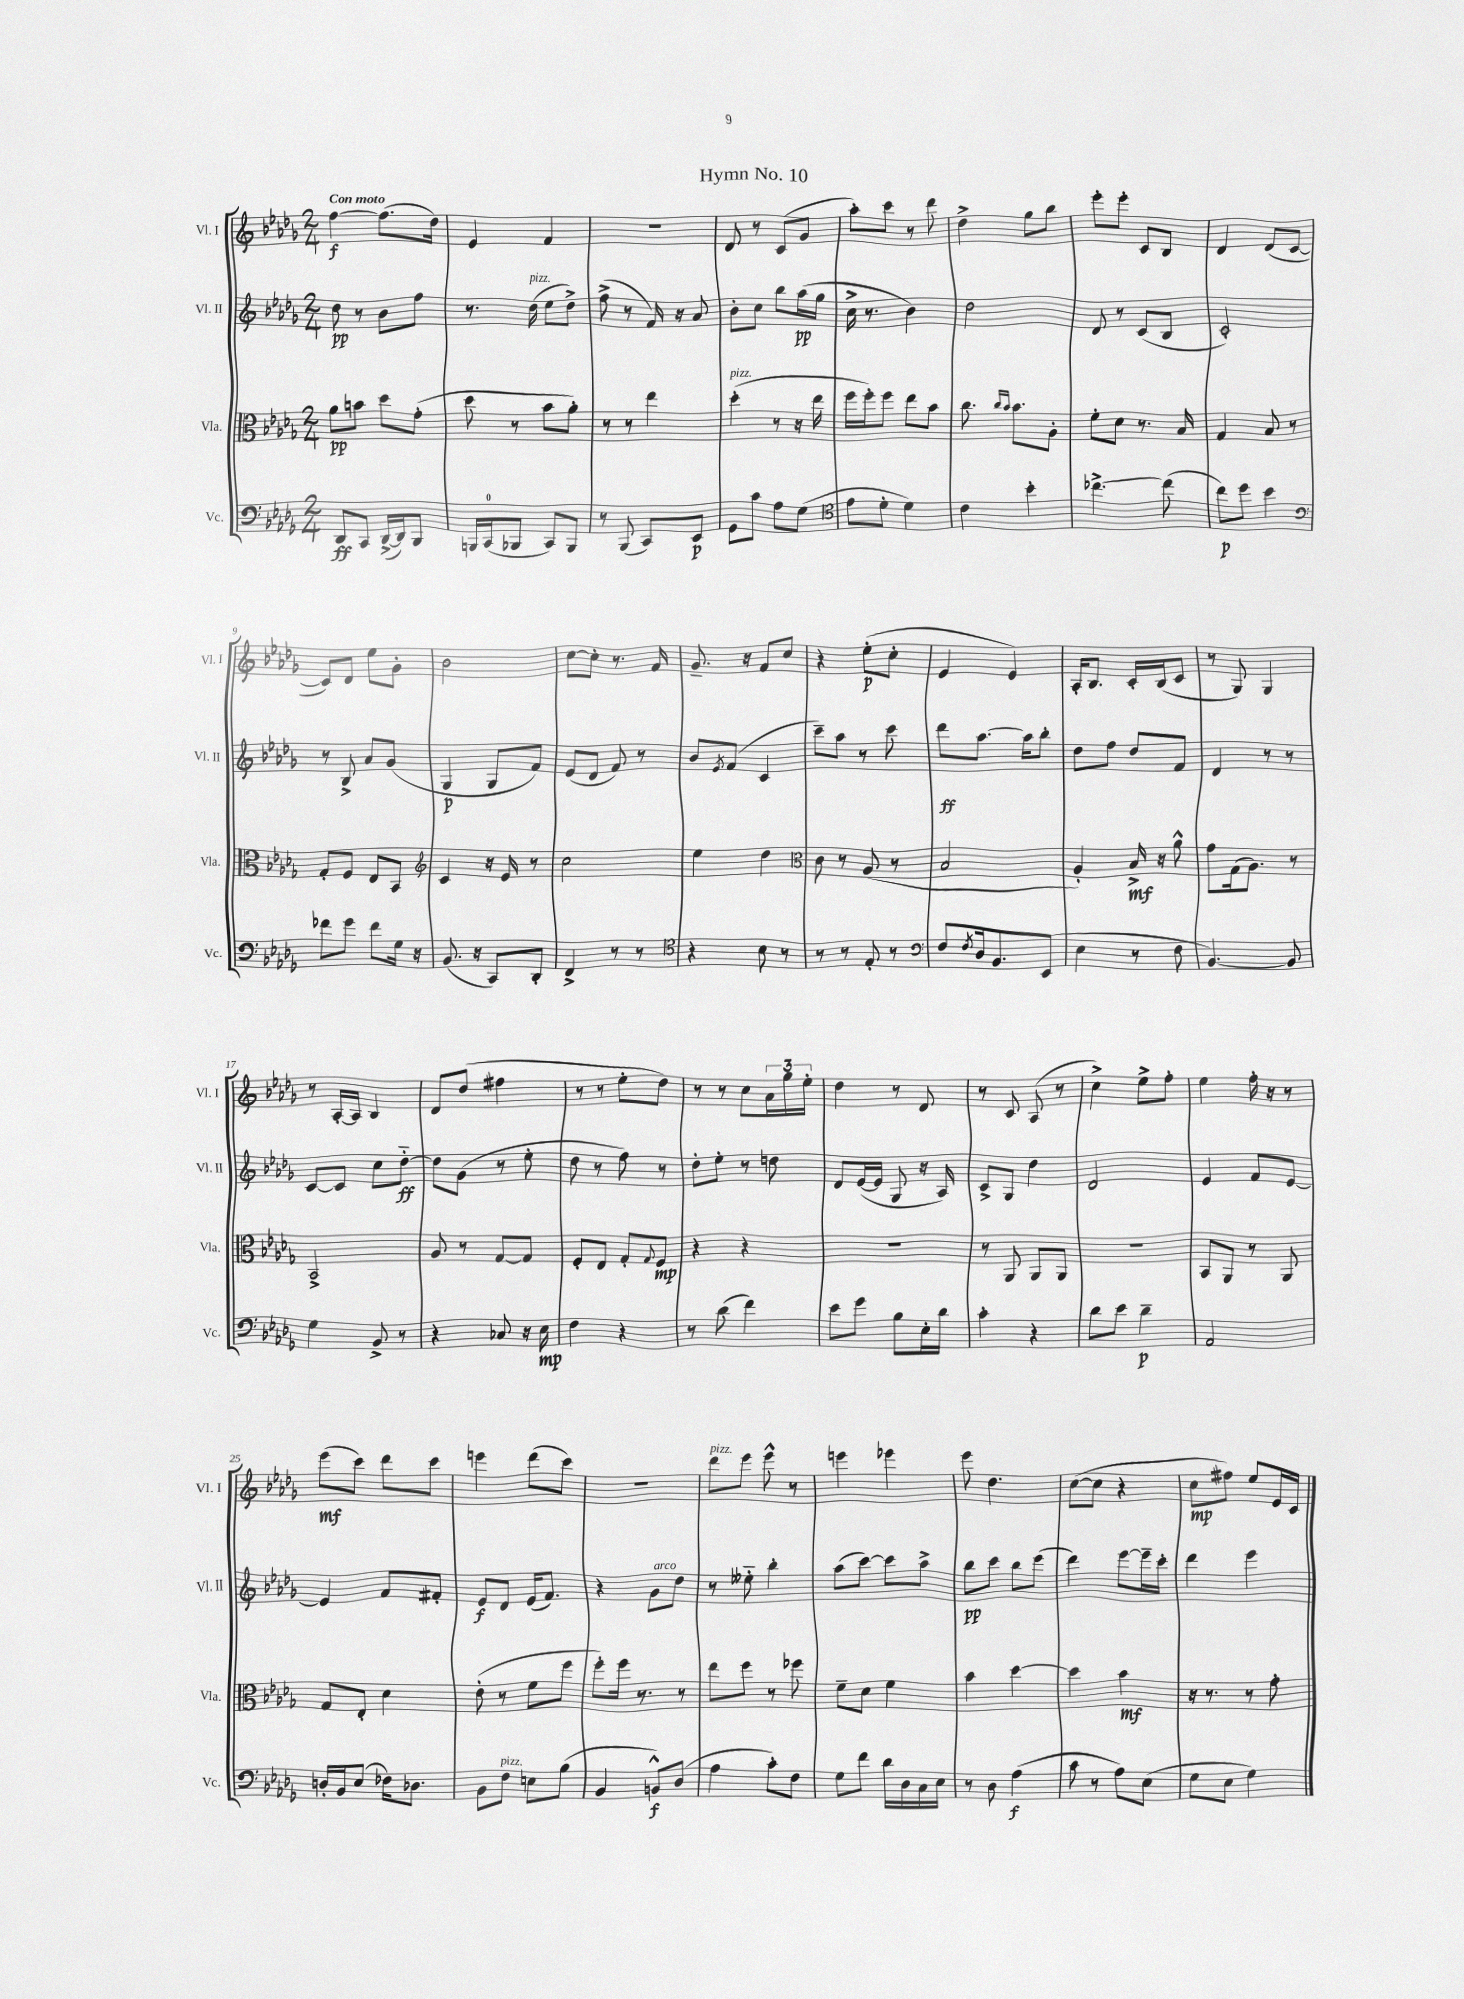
\header { title = "Hymn No. 10" }
<<
\new StaffGroup <<
\new Staff = "s0" \with { instrumentName = "Vl. I" shortInstrumentName = "Vl. I" } {
    \clef treble \key des \major \numericTimeSignature \time 2/4 \tempo "Con moto"
    f''4~\f f''8.( des''16) |
    ees'4 f'4 |
    R2 |
    des'8 r8 c'8( ges'8 |
    aes''8-.) c'''8 r8 des'''8 |
    des''4-> ges''8 bes''8 |
    ees'''8-. ees'''8-. c'8 bes8 |
    des'4 des'8( c'8~ |
    c'8) des'8 ees''8 ges'8-. |
    bes'2 |
    c''8~ c''8-. r8. f'16 |
    ges'8.-- r16 f'8 c''8 |
    r4 ees''8-.\p( c''8-. |
    ees'4 ees'4) |
    aes16-. bes8. c'16-. bes16( c'8 |
    r8 ges8) ges4 |
    r8 aes16~-. aes16 bes4 |
    des'8 des''8( fis''4 |
    r8 r8 ees''8-. des''8) |
    r8 r8 c''8 \tuplet 3/2 { aes'16 ges''16 ees''16-. } |
    des''4 r8 des'8 |
    r8 c'8 aes8( r8 |
    c''4->) ees''8-> f''8-. |
    ees''4 f''16-. r16 r8 |
    ees'''8\mf( c'''8) des'''8 c'''8 |
    e'''4 des'''8( c'''8) |
    r2 |
    des'''8^\markup { \italic "pizz." } ees'''8 ees'''8-^ r8 |
    e'''4 ees'''4 |
    ees'''8 des''4. |
    c''8~( c''8 r4 |
    c''8\mp fis''8) ees''8 ees'16 c'16 \bar "|." |
}
\new Staff = "s1" \with { instrumentName = "Vl. II" shortInstrumentName = "Vl. II" } {
    \clef treble \key des \major \numericTimeSignature \time 2/4
    des''8\pp r8 bes'8 f''8 |
    r8. des''16^\markup { \italic "pizz." }( ees''8 des''8->) |
    f''8->( r8 f'16) r16 aes'8 |
    bes'8-. c''8 bes''8 aes''16\pp( ges''16 |
    c''16-> r8. bes'4) |
    des''2 |
    des'8 r8 c'8( bes8 |
    c'2-.) |
    r8 bes8-> aes'8 ges'8( |
    ges4\p ges8 f'8) |
    ees'8( des'8 f'8) r8 |
    bes'8 \acciaccatura { ees'8 } f'8( c'4 |
    c'''8--) aes''8 r8 c'''8 |
    des'''8\ff aes''8.~ aes''16 bes''8-. |
    des''8 f''8 des''8 f'8 |
    des'4 r8 r8 |
    c'8~ c'8 c''8 des''8~-_\ff |
    des''8 ges'8( r8 ees''8-. |
    des''8 r8 f''8) r8 |
    des''8-. ees''8-. r8 d''8 |
    des'8 ees'16~( ees'16 ges8 r16 aes16) |
    c'8-> ges8 des''4 |
    des'2 |
    ees'4 f'8 ees'8~ |
    ees'4 f'8 fis'8-. |
    ees'8\f des'8 ees'16( f'8.) |
    r4 ges'8^\markup { \italic "arco" } des''8 |
    r8 eeses''8-_ bes''4-. |
    aes''8( c'''8~) c'''8 aes''8-> |
    bes''8\pp c'''8 bes''8 ees'''8( |
    des'''4) ees'''8~ ees'''16-- c'''16-. |
    des'''4 ees'''4 \bar "|." |
}
\new Staff = "s2" \with { instrumentName = "Vla." shortInstrumentName = "Vla." } {
    \clef alto \key des \major \numericTimeSignature \time 2/4
    aes'8\pp b'8 des''8 ges'8-.( |
    des''8 r8 bes'8 aes'8-.) |
    r8 r8 ees''4 |
    des''4-.^\markup { \italic "pizz." }( r8 r16 ees''16 |
    f''16 f''16-.) f''8 ees''8 bes'8 |
    c''8. \grace { c''16 bes'16 } bes'8. aes8-. |
    f'8-. des'8 r8. bes16 |
    ges4 bes8 r8 |
    ges8-. f8 ees8 bes,8 |
    \clef treble c'4 r16 ees'16 r8 |
    c''2 |
    ees''4 des''4 |
    \clef alto c'8 r8 aes8( r8 |
    bes2 |
    aes4-.) bes16->\mf r16 aes'8-^ |
    ges'8 ges16( aes8.) r8 |
    bes,2-> |
    aes8 r8 ges8~ ges8 |
    f8-. ees8 ges8-. \appoggiatura { ges8 } f8\mp |
    r4 r4 |
    r2 |
    r8 aes,8 aes,8 aes,8 |
    R2 |
    bes,8 aes,8 r8 aes,8 |
    ges8 ees8-. des'4 |
    ees'8-.( r8 f'8 f''8 |
    f''8-.) f''16 r8. r8 |
    ees''8 f''8 r8 fes''8 |
    f'8-- des'8 f'4 |
    bes'4 des''4~ |
    des''4 bes'4\mf |
    r16 r8. r8 ges'8-. \bar "|." |
}
\new Staff = "s3" \with { instrumentName = "Vc." shortInstrumentName = "Vc." } {
    \clef bass \key des \major \numericTimeSignature \time 2/4
    des,8\ff c,8 des,16~->( des,16) bes,,8 |
    b,,16 c,16-0( bes,,8 c,8) bes,,8 |
    r8 bes,,8( c,8) ees,8\p |
    ges,8 c'8 aes8 ges8( |
    \clef tenor ees'8 des'8-. des'4) |
    c'4 bes'4-. |
    ces''4.~-> ces''8( |
    c''8\p) des''8 bes'4 |
    \clef bass fes'8 ges'8 fes'8 ges16 r16 |
    bes,8.( r16 c,8) des,8-. |
    f,4-> r8 r8 |
    \clef tenor r4 bes8 r8 |
    r8 r8 ees8-. r8 |
    \clef bass f8 \acciaccatura { f8 } des16 bes,8. ees,8( |
    ees4 r8 f8 |
    bes,4.~) bes,8 |
    ges4 bes,8-> r8 |
    r4 ces8 r16 ees16\mp |
    f4 r4 |
    r8 des'8( f'4) |
    ees'8 ges'8 bes8 ees16-. des'16 |
    c'4-. r4 |
    des'8 ees'8 des'4--\p |
    aes,2 |
    d16-. bes,16 ees8( fes16) des8. |
    bes,8 f8^\markup { \italic "pizz." } e8 bes8( |
    bes,4 b,8-^\f) des8( |
    aes4 c'8-.) f8 |
    ges8 f'8 des'16 des16 c16 ees16 |
    r8 des8 aes4\f( |
    c'8 r8 aes8) ees8( |
    ges8 ees8 ges4) \bar "|." |
}
>>
>>
